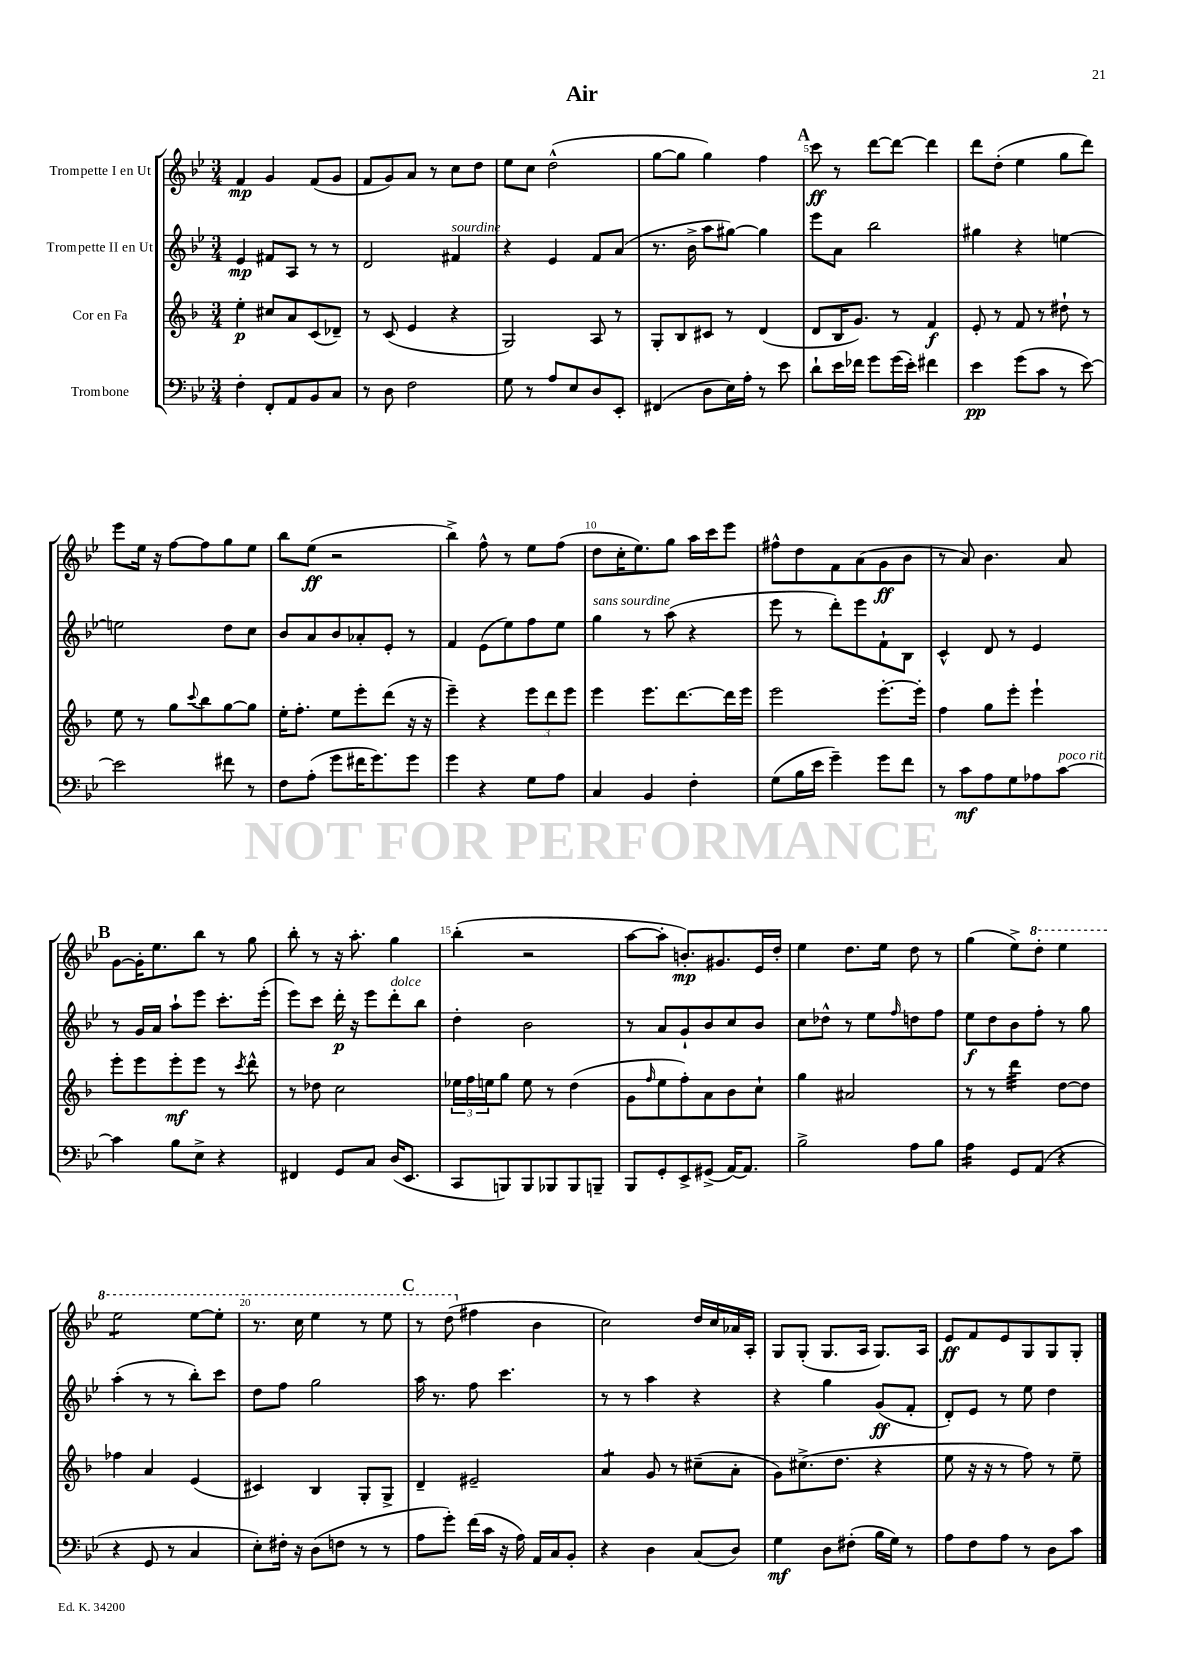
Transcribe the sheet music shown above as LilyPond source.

\header { title = "Air" }
<<
\new StaffGroup <<
\new Staff = "s0" \with { instrumentName = "Trompette I en Ut" } {
    \clef treble \key bes \major \numericTimeSignature \time 3/4
    f'4\mp g'4 f'8( g'8 |
    f'8 g'8) a'8 r8 c''8 d''8 |
    ees''8 c''8 d''2-^( |
    g''8~ g''8 g''4) f''4 |
    \mark \markup { \bold "A" } c'''8\ff r8 d'''8~ d'''8~ d'''4 |
    d'''8 d''8-.( ees''4 g''8 d'''8) |
    ees'''8 ees''16 r16 f''8~ f''8 g''8 ees''8 |
    bes''8 ees''8\ff( r2 |
    bes''4->) f''8-^ r8 ees''8 f''8( |
    d''8 c''16-. ees''8.) g''8 a''16 c'''16 ees'''8 |
    fis''8-^ d''8 f'8 a'8( g'8\ff bes'8 |
    r8 a'8) bes'4. a'8 |
    \mark \markup { \bold "B" } g'8~ g'16-. ees''8. bes''8 r8 g''8 |
    bes''8-. r8 r16 a''8.-. g''4 |
    bes''4-.( r2 |
    a''8~ a''8-. b'8.-.\mp) gis'8. ees'16 d''16-. |
    ees''4 d''8. ees''16 d''8 r8 |
    g''4( ees''8->) \ottava #1 d'''8-. ees'''4 |
    ees'''2:8 ees'''8~ ees'''8-. |
    r8. c'''16 ees'''4 r8 ees'''8 |
    \mark \markup { \bold "C" } r8 d'''8( \ottava #0 fis''4 bes'4 |
    c''2) d''16 c''16 aes'16 a16-. |
    g8 g8-.( g8. a16 g8.) a16 |
    ees'8\ff f'8 ees'8 g8 g8 g8-. \bar "|." |
}
\new Staff = "s1" \with { instrumentName = "Trompette II en Ut" } {
    \clef treble \key bes \major \numericTimeSignature \time 3/4
    ees'4\mp fis'8 a8 r8 r8 |
    d'2 fis'4^\markup { \italic "sourdine" } |
    r4 ees'4 f'8 a'8( |
    r8. bes'16-> a''8 gis''8~) gis''4 |
    \mark \markup { \bold "A" } ees'''8 a'8 bes''2 |
    gis''4 r4 e''4~ |
    e''2 d''8 c''8 |
    bes'8 a'8 bes'8 aes'8-. ees'8-. r8 |
    f'4 ees'8( ees''8) f''8 ees''8 |
    g''4^\markup { \italic "sans sourdine" } r8 a''8( r4 |
    ees'''8 r8 d'''8-.) ees'''8 f'8-! bes8 |
    c'4-^ d'8 r8 ees'4 |
    \mark \markup { \bold "B" } r8 g'16 a'16 a''8-! ees'''8 c'''8.-. ees'''16-.( |
    ees'''8) c'''8 d'''16-.\p r16 ees'''8 d'''8-.^\markup { \italic "dolce" } bes''8 |
    d''4-. bes'2 |
    r8 a'8 g'8-! bes'8 c''8 bes'8 |
    c''8 des''8-^ r8 ees''8 \grace { f''16 } d''8 f''8 |
    ees''8\f d''8 bes'8 f''8-. r8 g''8 |
    a''4-.( r8 r8 bes''8-.) c'''8 |
    d''8 f''8 g''2 |
    \mark \markup { \bold "C" } a''16 r8. f''8 c'''4. |
    r8 r8 a''4 r4 |
    r4 g''4 g'8\ff( f'8-. |
    d'8-.) ees'8 r8 ees''8 d''4 \bar "|." |
}
\new Staff = "s2" \with { instrumentName = "Cor en Fa" } {
    \clef treble \key f \major \numericTimeSignature \time 3/4
    e''4-.\p cis''8 a'8 c'8( des'8--) |
    r8 c'8( e'4 r4 |
    g2) a8 r8 |
    g8-. bes8 cis'8 r8 d'4( |
    \mark \markup { \bold "A" } d'8 bes16 g'8.) r8 f'4\f |
    e'8-. r8 f'8 r8 dis''8-! r8 |
    e''8 r8 g''8 \appoggiatura { c'''8 } bes''8 g''8~ g''8 |
    e''16-. f''8.-. e''8 e'''8-. d'''8( r16 r16 |
    e'''4--) r4 \tuplet 3/2 { e'''8 d'''8 e'''8 } |
    e'''4 e'''8. d'''8.~ d'''16 e'''16 |
    e'''2 e'''8.~-. e'''16-. |
    f''4 g''8 e'''8-. e'''4-! |
    \mark \markup { \bold "B" } e'''8-. e'''8 e'''8-.\mf e'''8 r8 \acciaccatura { c'''8 } d'''8-^ |
    r8 des''8 c''2 |
    \tuplet 3/2 { ees''16 f''16 e''16 } g''8 e''8 r8 d''4( |
    g'8 \grace { f''16 } e''8 f''8-.) a'8 bes'8 c''8-! |
    g''4 ais'2 |
    r8 r8 d'''4:32 d''8~ d''8 |
    fes''4 a'4 e'4( |
    cis'4) bes4 g8-. g8-> |
    \mark \markup { \bold "C" } d'4-- eis'2-- |
    a'4:8 g'8 r8 cis''8--( a'8-. |
    g'8) cis''8.->( d''8. r4 |
    e''8 r16 r16 r8 f''8) r8 e''8-- \bar "|." |
}
\new Staff = "s3" \with { instrumentName = "Trombone" } {
    \clef bass \key bes \major \numericTimeSignature \time 3/4
    f4-. f,8-. a,8 bes,8 c8 |
    r8 d8 f2 |
    g8 r8 a8 ees8 d8 ees,8-. |
    fis,4( d8 ees16) a16-. r8 ees'8 |
    \mark \markup { \bold "A" } d'8-! ees'16 fes'16 g'8 g'16( ees'16-.) fis'4 |
    ees'4\pp g'8( c'8 r8 ees'8~) |
    ees'2 fis'8 r8 |
    f8 a8-.( g'8 fis'16 g'8.) g'8 |
    g'4 r4 g8 a8 |
    c4 bes,4 f4-. |
    g8( bes16 ees'16 g'4--) g'8 f'8 |
    r8 c'8\mf a8 g8 aes8 c'8~^\markup { \italic "poco rit." } |
    \mark \markup { \bold "B" } c'4 bes8 ees8-> r4 |
    fis,4 g,8 c8 d16( ees,8. |
    c,8 b,,8) b,,8 bes,,8 bes,,8 b,,8-- |
    bes,,8 g,8-. ees,8-> gis,8->( a,16~) a,8. |
    bes2-> a8 bes8 |
    a4:16 g,8 a,8( r4 |
    r4 g,8 r8 c4 |
    ees8-.) fis16-. r16 d8( f8 r8 r8 |
    \mark \markup { \bold "C" } a8 g'8-.) f'16( c'16 r16 a16) a,16 c16 bes,8-. |
    r4 d4 c8( d8) |
    g4\mf d8 fis8-.( bes16 g16) r8 |
    a8 f8 a8 r8 d8 c'8 \bar "|." |
}
>>
>>
\layout { \context { \Score \override BarNumber.break-visibility = ##(#f #t #t) barNumberVisibility = #(every-nth-bar-number-visible 5) } }
